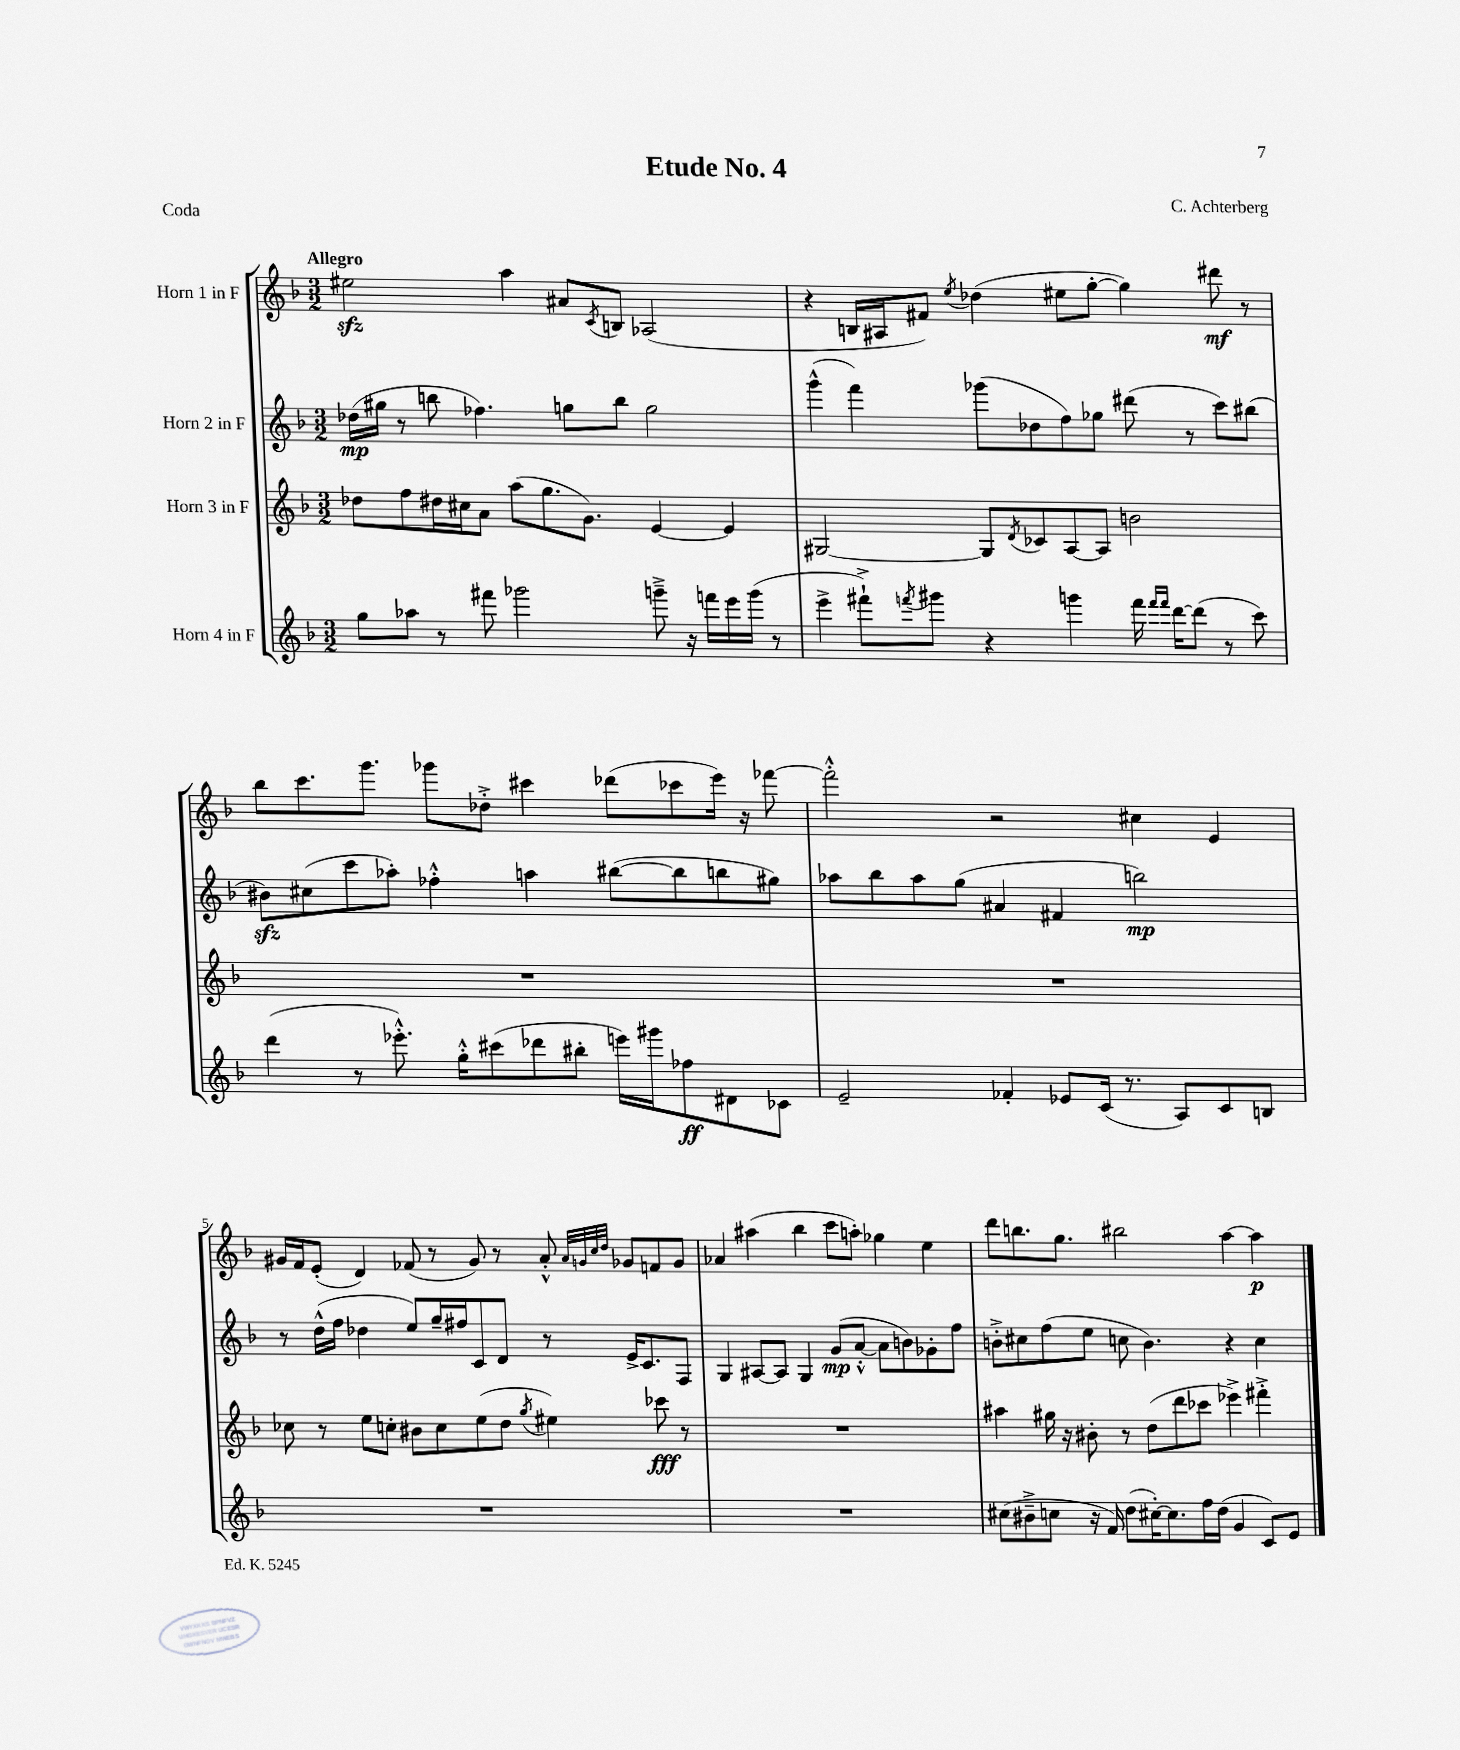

**kern	**kern	**kern	**kern
*staff4	*staff3	*staff2	*staff1
*clefG2	*clefG2	*clefG2	*clefG2
*k[b-]	*k[b-]	*k[b-]	*k[b-]
*M3/2	*M3/2	*M3/2	*M3/2
8gg	8dd-	(16dd-	2ee#
.	.	16gg#	.
8aa-	8ff	8r	.
8r	16dd#	8bb	.
.	16cc#	.	.
8fff#	8a	4.ff-)	.
2ggg-	(8aa	.	4aa
.	8.gg	.	.
.	.	8gg	8a#
.	8.g)	.	.
.	.	.	8qc
.	.	8bb	8B
8ggg~^	[4e	2gg	(2A-
16r	.	.	.
16fff	.	.	.
16eee	4e]	.	.
(16ggg	.	.	.
8r	.	.	.
=	=	=	=
4eee^	[2G#	(4ggg^^	4r
8fff#`^)	.	4fff)	16B
.	.	.	16A#
8qfff	.	.	.
8ggg#	.	.	8f#)
.	.	.	8qee
4r	8G#]	(8ggg-	(4dd-
.	8qd	.	.
.	8c-	8dd-	.
4ggg	[8A	8ff)	8ee#
.	8A]	8gg-	[8gg'
16fff	2b	(8ddd#	4gg])
16qqfff	.	.	.
16qqfff	.	.	.
[16ddd	.	.	.
(8ddd]	.	8r	.
8r	.	8ccc)	8ddd#
8ccc)	.	(8bb#	8r
=	=	=	=
(4ddd	1.r	8b#)	8bb-
.	.	(8cc#	8.ccc
8r	.	8ccc	.
.	.	.	8.ggg
8.eee-'^^)	.	8aa-')	.
.	.	4ff-'^^	8ggg-
16gg'^^	.	.	.
(8ccc#	.	.	8dd-'^
8ddd-	.	4aa	4ccc#
8bb#'	.	.	.
16eee)	.	([8bb#	(8ddd-
16ggg#	.	.	.
8ff-	.	8bb#]	8ccc-
8d#	.	8bb	16eee)
.	.	.	16r
8c-	.	8gg#)	[8fff-
=	=	=	=
2e~	1.r	8aa-	2fff-'^^]
.	.	8bb-	.
.	.	8aa-	.
.	.	(8gg	.
4f-'	.	4a#	2r
8e-	.	4f#	.
(16c	.	.	.
8.r	.	.	.
.	.	2bb)	4cc#
8A)	.	.	.
8c	.	.	4e
8B	.	.	.
=	=	=	=
1.r	8cc-	8r	16g#
.	.	.	16f
.	8r	(16dd^^	(8e'
.	.	16ff	.
.	8ee	4dd-	4d)
.	8cc'	.	.
.	8b#	8ee)	(8f-
.	8cc	16gg~	8r
.	.	16ff#	.
.	(8ee	8c	8g#)
.	8dd	8d	8r
.	8qgg	.	.
.	4ee#)	8r	8a'^^
.	.	.	32qqa
.	.	.	32qqg
.	.	.	32qqcc
.	.	.	32qqdd
.	.	16e^	8g-
.	.	8.c	.
.	8ccc-	.	8f
.	8r	8F	8g-
=	=	=	=
1.r	1.r	4G	4a-
.	.	[8A#	(4aa#
.	.	8A#]	.
.	.	4G	4bb-
.	.	(8g	8ccc
.	.	[8a'^^	8aa')
.	.	8a]	4gg-
.	.	8b)	.
.	.	8g-'	4ee
.	.	8ff	.
=	=	=	=
(8cc#	4aa#	8b'^	8ddd
8b#~^	.	8cc#	8.bb
8cc	16gg#	(8ff	.
.	16r	.	8.gg
16r	8b#'	8ee	.
16f)	.	.	.
(8dd	8r	8cc	2bb#
[16cc#')	(8dd	4.b)	.
8.cc#]	.	.	.
.	8ddd	.	.
16ff	8ccc-	.	.
(16dd	.	.	.
4g	4eee-^)	4r	[4aa
8c)	4fff#'^	4cc	4aa]
8e	.	.	.
==	==	==	==
*-	*-	*-	*-
